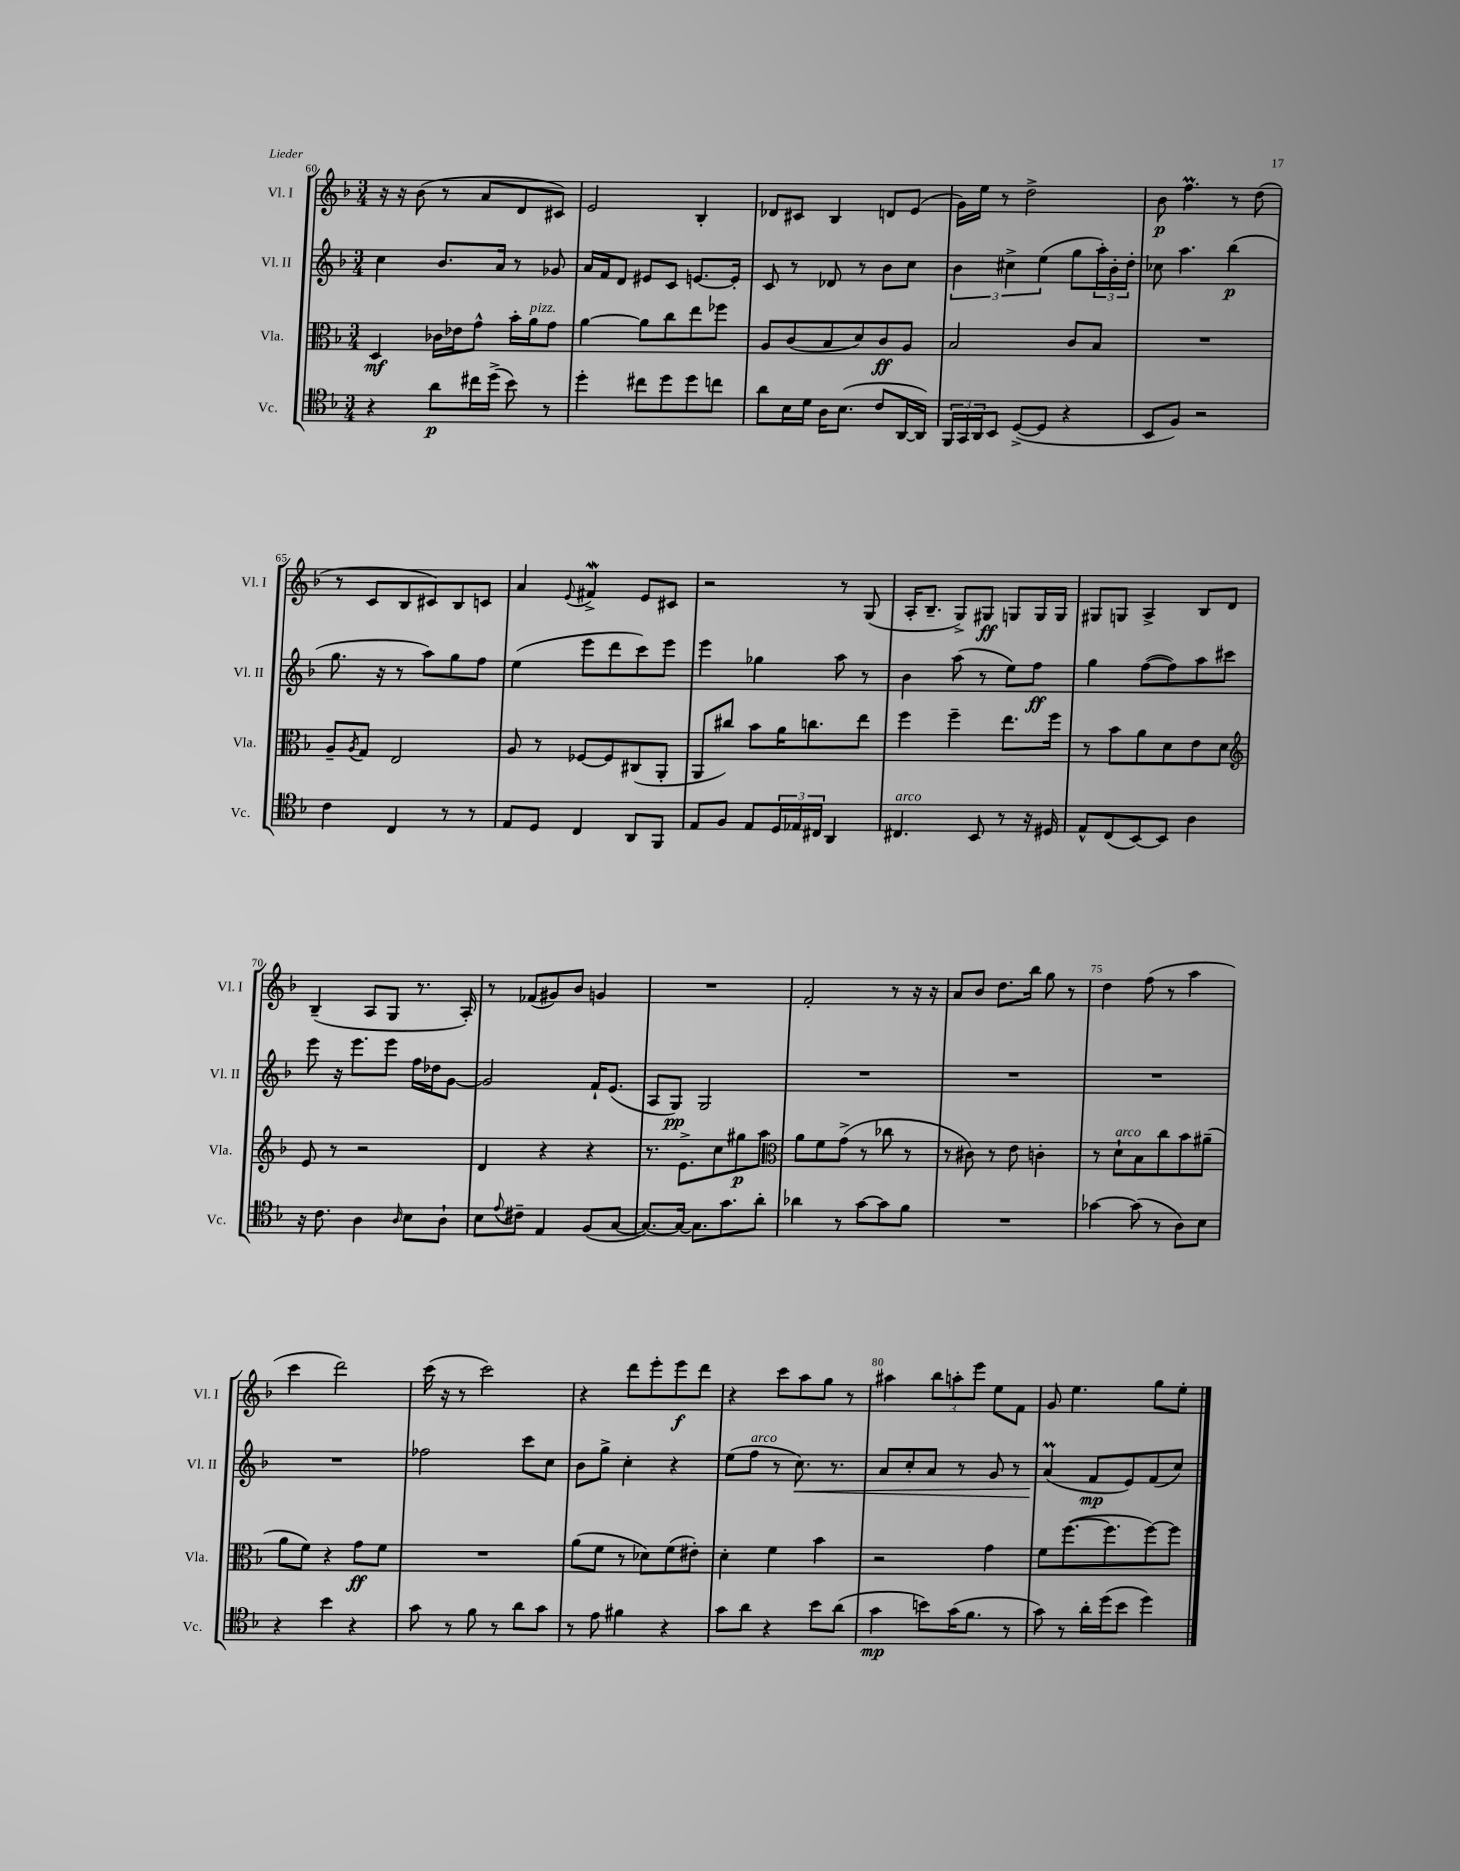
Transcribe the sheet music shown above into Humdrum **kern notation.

**kern	**kern	**kern	**kern
*staff4	*staff3	*staff2	*staff1
*clefC4	*clefC3	*clefG2	*clefG2
*k[b-]	*k[b-]	*k[b-]	*k[b-]
*M3/4	*M3/4	*M3/4	*M3/4
4r	4D/	4cc\	16r
.	.	.	16r
.	.	.	(8b-\
8a\L	16c-\LL	8.b-/L	8r
.	16e-\J	.	.
16cc#\L	8g^^\J	.	8a/L
(16dd^\JJ	.	16a/Jk	.
8b-\)	16b-'\LL	8r	8d/
.	16a\J	.	.
8r	8g\J	8g-/	8c#/J)
=	=	=	=
4dd'\	[4a\	16a/LL	2e/
.	.	16f/J	.
.	.	8d/J	.
8cc#\L	8a\]L	8e#/L	.
8dd\	8cc\	8c/J	.
8dd\	8ee\	[8.e/L	4B-'/
8cc\J	8ff-\J	.	.
.	.	16e'/]Jk	.
=	=	=	=
8a\L	8A/L	8c/	8d-/L
16B-\L	(8c/	8r	8c#/J
16d\JJ	.	.	.
16A\LK	8B-/	8d-/	4B-/
(8.B-\J	.	.	.
.	8d/)	8r	.
8c/L	8c/	8b-\L	8d/L
[16AA/L	8A/J	8cc\J	(8e/J
16AA/]JJ)	.	.	.
=	=	=	=
24FF/LL	2B-/	6b-\	16g\LL)
24GG/	.	.	.
.	.	.	16ee\JJ
24AA/J	.	.	.
8BB-/J	.	.	8r
.	.	6cc#^\	.
([8D^/L	.	.	2dd^\
.	.	(6ee\	.
8D/]J	.	.	.
4r	8c/L	8gg\L	.
.	8B-/J	24aa'\L)	.
.	.	24b-'\	.
.	.	24dd'\JJ	.
=	=	=	=
8BB-/L	2.r	8cc-\	8b-\
8F/J)	.	4.aa\	4.ff\
2r	.	.	.
.	.	(4bb-\	8r
.	.	.	(8dd\
=	=	=	=
4c\	8A~/L	8.gg\	8r
.	8qA/	.	.
.	8G/J	.	8c/L
.	.	16r	.
4C/	2E/	8r	8B-/
.	.	8aa\L)	8c#/)
8r	.	8gg\	8B-/
8r	.	8ff\J	8c/J
=	=	=	=
8E/L	8A/	(4ee\	4a/
8D/J	8r	.	.
.	.	.	8qqe/
4C/	[8F-/L	8eee\L	4f#^/
.	8F-/]	8ddd\	.
8AA/L	(8C#/	8ccc\)	8e/L
8FF/J	8AA'/J	8eee\J	8c#/J
=	=	=	=
8E/L	8AA/L	4eee\	2r
8F/J	8cc#/J)	.	.
8E/L	8b-\L	4gg-\	.
24D/L	16a\K	.	.
24E-/	.	.	.
.	8.cc\	.	.
24C#/JJ	.	.	.
4AA/	.	8aa\	8r
.	8ee\J	8r	(8G/
=	=	=	=
4.C#/	4ff\	4b-\	16A'/LK
.	.	.	8.B-~/J
.	4ff~\	(8aa\	8G^/L)
8BB-/	.	8r	8G#/J
8r	8.ee\L	8ee\L)	8G/L
16r	.	8ff\J	16G/L
16D#/	16ff\Jk	.	16G/JJ
=	=	=	=
8E^^/L	8r	4gg\	8G#/L
(8C/	8b-\L	.	8G/J
[8BB-/)	8a\	([8ff\L	4A^/
8BB-/]J	8d\	8ff\])	.
4A\	8e\	8aa\	8B-/L
.	8d\J	8ccc#\J	8d/J
=	=	=	=
*	*clefG2	*	*
16r	8e/	8eee\	(4B-~/
8.c\	.	.	.
.	8r	16r	.
.	.	8.eee\L	.
4A\	2r	.	8A/L
.	.	8eee\J	8G/J
16qqA/	.	.	.
8B-\L	.	16ff\LL	8.r
.	.	16dd-\J	.
8A`\J	.	[8g\J	.
.	.	.	16A'/)
=	=	=	=
8B-\L	4d/	2g/]	8r
8qqe/	.	.	.
8c#~\J	.	.	(8f-/L
4E/	4r	.	8g#/)
.	.	.	8b-/J
(8F/L	4r	16f`/LK	4g/
.	.	(8.e/J	.
[8G/J	.	.	.
=	=	=	=
8.G/_L)	8.r	8A/L	2.r
.	.	8G/J)	.
16G/_Jk	8.e^\L	.	.
8.G\]L	.	2G/	.
.	8cc\	.	.
8.g\	.	.	.
.	8gg#\	.	.
8a'\J	8aa\J	.	.
=	=	=	=
*	*clefC3	*	*
4a-\	8a\L	2.r	2f'/
.	8f\	.	.
8r	(8g^\J	.	.
[8g\L	8r	.	.
8g\]	8cc-\	.	8r
8f\J	8r	.	16r
.	.	.	16r
=	=	=	=
2.r	8r	2.r	8a/L
.	8c#\)	.	8b-/J
.	8r	.	8.dd\L
.	8e\	.	.
.	.	.	16bb-\Jk
.	4c'\	.	8gg\
.	.	.	8r
=	=	=	=
[4g-\	8r	2.r	4dd\
.	8d`\L	.	.
(8g-\]	8B-\	.	(8ff\
8r	8cc\	.	8r
8A\L)	8b-\	.	4aa\
8B-\J	(8a#~\J	.	.
=	=	=	=
4r	8a\L	2.r	4ccc\
.	8f\J)	.	.
4b-\	4r	.	2ddd\)
4r	8g\L	.	.
.	8f\J	.	.
=	=	=	=
8g\	2.r	2ff-\	(16ccc\
.	.	.	16r
8r	.	.	8r
8f\	.	.	2ccc\)
8r	.	.	.
8a\L	.	8ccc\L	.
8g\J	.	8cc\J	.
=	=	=	=
8r	(8a\L	8b-\L	4r
8e\	8f\J	8gg^\J	.
4f#\	8r	4cc'\	8ddd\L
.	8d-\L)	.	8eee'\
4r	(8f\	4r	8eee\
.	8e#'\J)	.	8ddd\J
=	=	=	=
8g\L	4d'\	(8ee\L	4r
8a\J	.	8ff\J	.
4r	4f\	8r	8ccc\L
.	.	8.cc\)	8aa\
8b-\L	4b-\	.	8gg\J
.	.	8.r	.
(8a\J	.	.	8r
=	=	=	=
4g\	2r	8a/L	4aa#\
.	.	8cc'/	.
8b\L)	.	8a/J	12bb-\L
.	.	.	12aa'\
(16g\K	.	8r	.
.	.	.	12eee\J
8.f\J	.	.	.
.	4g\	8g/	8ee\L
8r	.	8r	8f\J
=	=	=	=
8g\)	8f\L	(4a/	8g/
8r	([8.ff\	.	4.ee\
16a'\LL	.	8f/L	.
(16dd\J	8.ff\]	.	.
8b-\J	.	8e/)	.
4dd\)	[8ff\)	(8f/	8gg\L
.	8ff\]J	8cc/J)	8ee'\J
==	==	==	==
*-	*-	*-	*-
